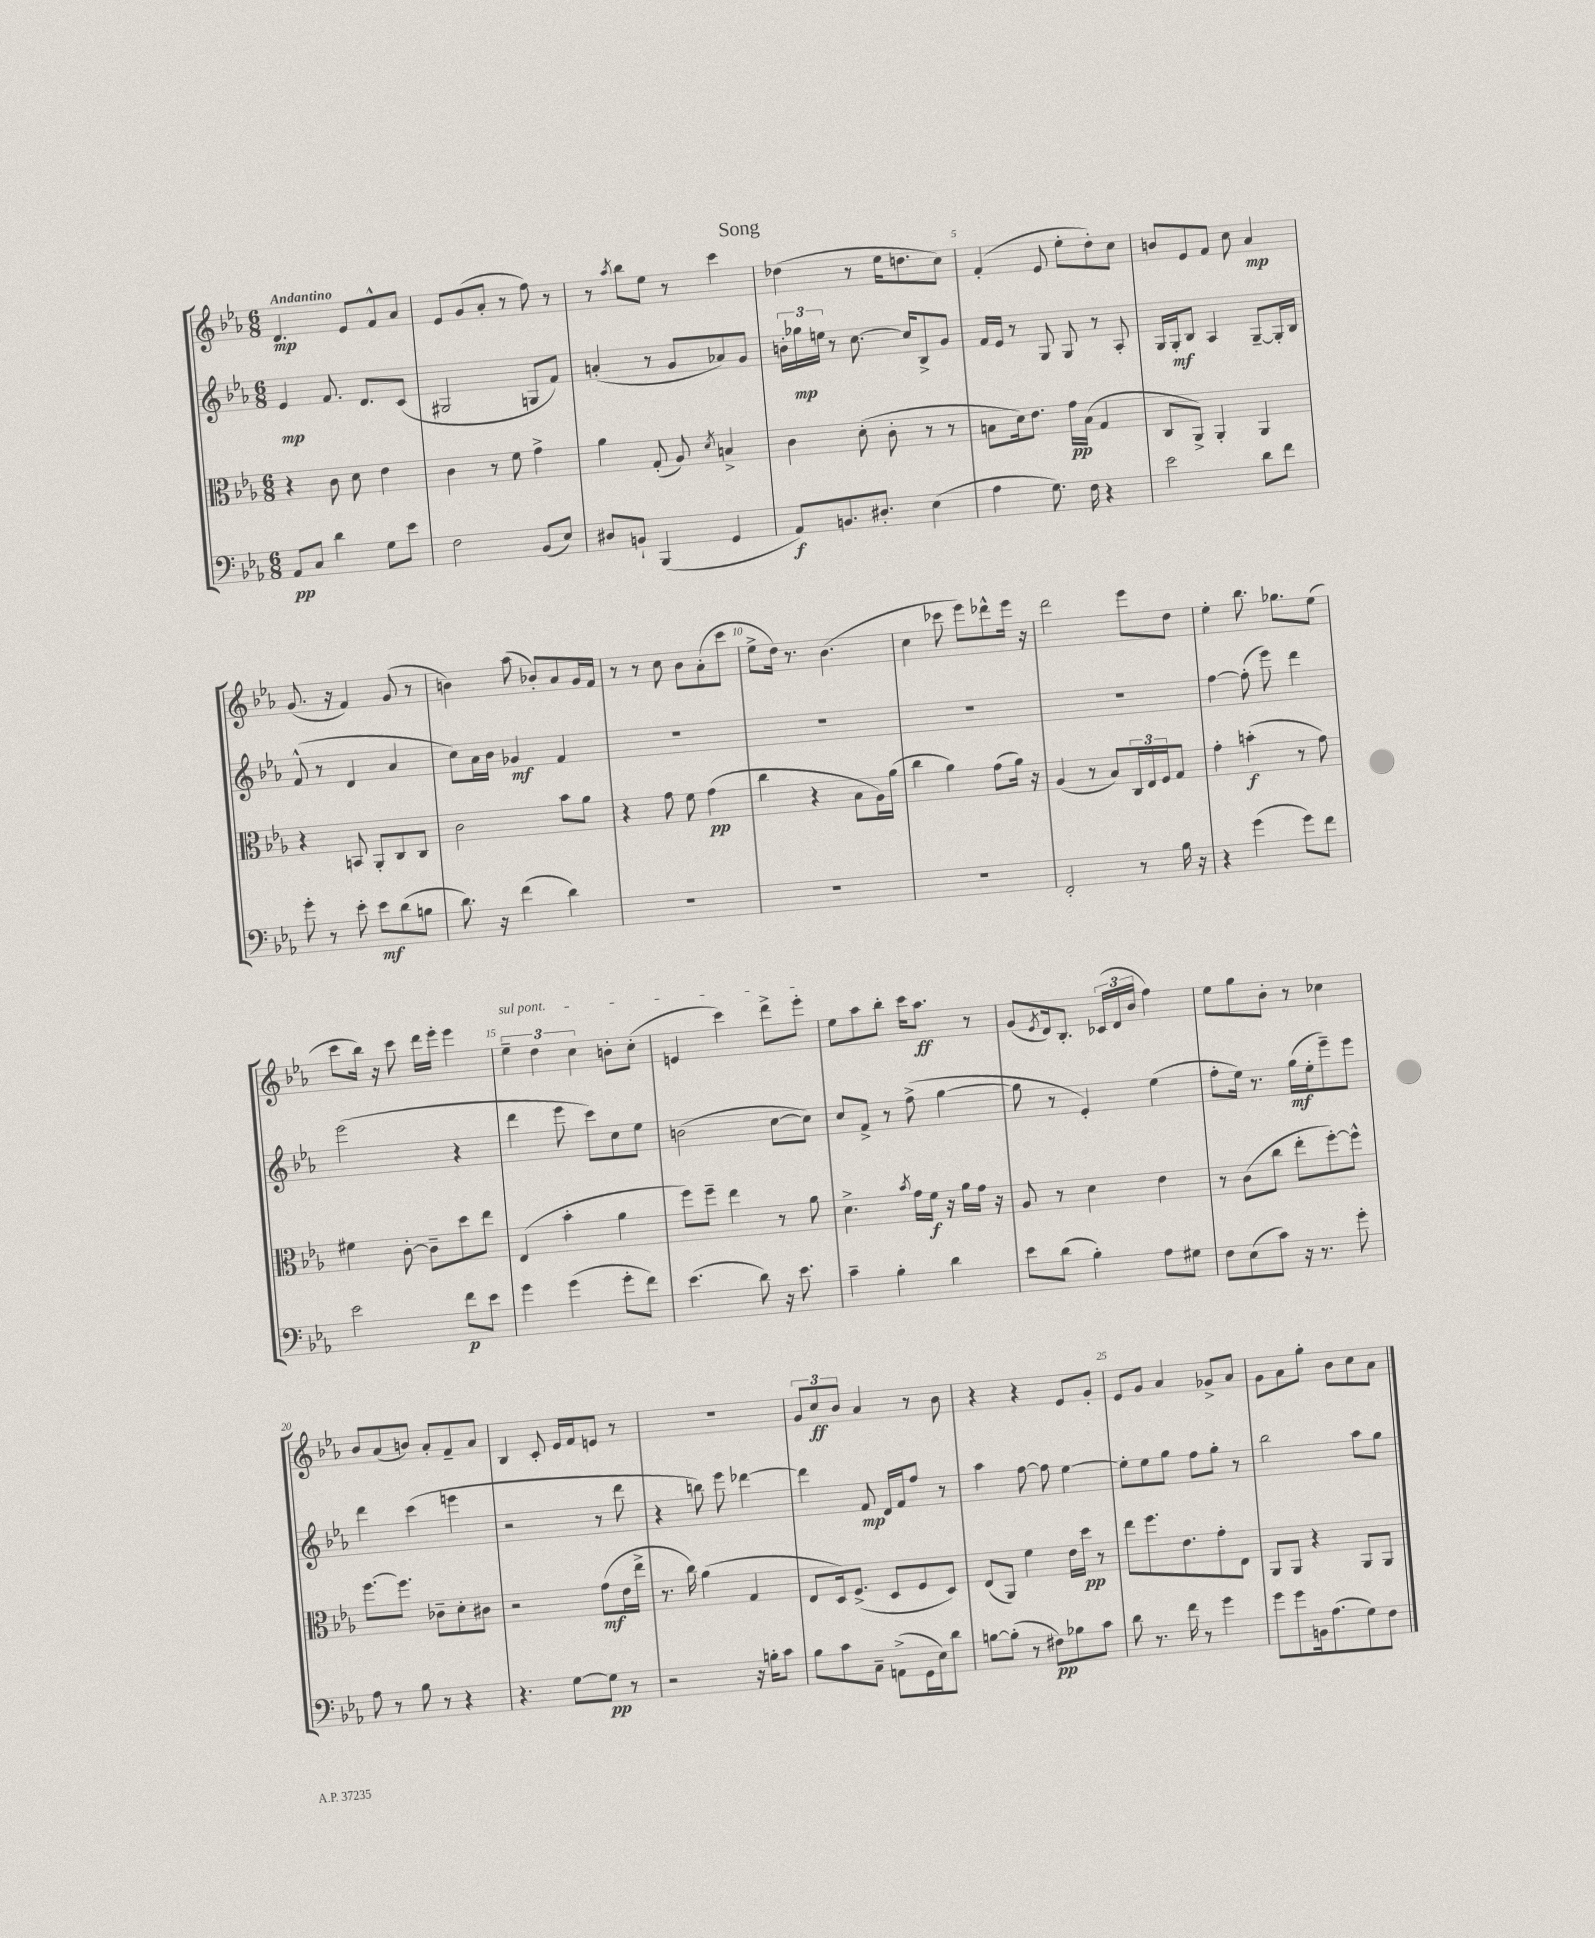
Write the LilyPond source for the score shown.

\header { title = "Song" }
<<
\new StaffGroup <<
\new Staff = "s0" {
    \clef treble \key ees \major \numericTimeSignature \time 6/8 \tempo "Andantino"
    d'4.\mp ees'8 f'8-^ aes'8 |
    ees'8 g'8( aes'8-. r8 f''8) r8 |
    r8 \acciaccatura { aes''8 } bes''8 ees''8 r8 c'''4 |
    des''4( r8 ees''16 d''8. c''8) |
    f'4-.( ees'8 ees''8-. d''8-.) c''8 |
    b'8 ees'8 f'8 c''8 aes'4\mp |
    g'8.( r16 f'4) g'8( r8 |
    b'4) aes''8( bes'8-.) aes'8 g'16 f'16 |
    r8 r8 c''8 bes'8 aes'8-.( c'''8 |
    ees''8-> d''16) r8. bes'4.( |
    c''4 ces'''8 ees'''8) des'''8-^ ees'''16 r16 |
    d'''2 ees'''8 d''8 |
    ees''4-. bes''8. ges''8. ees''8( |
    c'''8 bes''16) r16 c'''8 d'''16 ees'''16-. ees'''4 |
    \tuplet 3/2 { \once \override TextSpanner.bound-details.left.text = \markup { \italic "sul pont." } ees''4--\startTextSpan d''4 c''4 } b'8-. c''8-.( |
    e'4 c'''4) d'''8-> ees'''8-.\stopTextSpan |
    ees''8 aes''8 bes''8-. c'''16 aes''8.\ff r8 |
    g'8( \acciaccatura { ees'8 } d'16) bes8.-. \tuplet 3/2 { ces'16( d'16 bes'16 } f''4) |
    ees''8 g''8 bes'8-. r8 ces''4 |
    bes'8 aes'8( b'8) aes'8-. f'8-- aes'8 |
    bes4 c'8-. ees'16 f'16 e'8 r8 |
    R2. |
    \tuplet 3/2 { g'8 c''8\ff bes'8 } aes'4 r8 bes'8 |
    r4 r4 ees'8 g'8-. |
    ees'8 g'8 aes'4 ges'8-> aes'8 |
    g'8 aes'8 g''8-. bes'8 c''8 aes'8 \bar "|." |
}
\new Staff = "s1" {
    \clef treble \key ees \major \numericTimeSignature \time 6/8
    ees'4\mp f'8. d'8. c'8( |
    gis2 g8 f'8) |
    a'4-.( r8 g'8 aes'8) g'8 |
    \tuplet 3/2 { b'16-. ges''16\mp e''16 } r8 c''8.~ c''16 bes8-> g'8 |
    f'16 ees'16 r8 g8 g8 r8 aes8-. |
    g16 g16-.\mf bes8 aes4 g8~-- g16-. bes16 |
    f'8-^( r8 d'4 aes'4 |
    c''8) aes'16 bes'16 ges'4\mf f'4 |
    R2. |
    R2. |
    R2. |
    R2. |
    f''4~ f''8-.( ees'''8) d'''4 |
    ees'''2( r4 |
    d'''4 ees'''8 c'''8) c''8 ees''8 |
    b'2( c''8~ c''8) |
    c''8 f'8-> r8 f''8->( g''4~ |
    g''8 r8 ees'4-.) ees''4( |
    f''8-. ees''16) r8. g''16\mf( ees''16-. ees'''8--) ees'''8 |
    d'''4 c'''4( e'''4 |
    r2 r8 d'''8 |
    r4 b''8) ees'''8 des'''4~ |
    des'''4 f'8\mp d'16 f'16 f''8 r8 |
    aes''4 f''8~ f''8 ees''4~ |
    ees''8-. ees''8 g''8 f''8 g''8-. r8 |
    bes''2 aes''8 g''8 \bar "|." |
}
\new Staff = "s2" {
    \clef alto \key ees \major \numericTimeSignature \time 6/8
    r4 c'8 d'8 ees'4 |
    c'4 r8 f'8 g'4-> |
    aes'4 g8-.( aes8) \acciaccatura { d'8 } b4-> |
    c'4 d'8-.( c'8-. r8 r8 |
    b8 d'16) ees'8. g'16\pp b16( g4 |
    c8 aes,8->) aes,4-. aes,4 |
    r4 b,8 aes,8-. c8 c8 |
    c'2 bes'8 aes'8 |
    r4 g'8 f'8 g'4\pp( |
    c''4 r4 bes8 aes16) aes'16( |
    c''4 aes'4) g'8( aes'16) r16 |
    aes4( r8 bes8) \tuplet 3/2 { c16 ees16 f16 } g8 |
    g'4-. b'4-.\f( r8 g'8) |
    fis'4 c'8~-. c'8-- d''8 ees''8 |
    ees4( bes'4-. aes'4 |
    f''8) f''8-- ees''4 r8 aes'8 |
    d'4.-> \acciaccatura { bes'8 } g'16 f'16\f r16 aes'16 g'16 r16 |
    aes8 r8 d'4 ees'4 |
    r8 c'8( c''8 ees''8-. f''8~-.) f''8-^ |
    f''8.~ f''8. ces'8-- d'8-. cis'8 |
    r2 g'8\mf( ees'16 ees''16-> |
    r8. c''16) aes'4( g4 |
    ees8 d16) f8.->( d8 f8 d8) |
    ees8( aes,8) f'4 ees'16 d''16\pp r8 |
    ees''8 f''8. ees'8. g'8-. ees8 |
    aes,8 aes,8 r4 aes,8 aes,8 \bar "|." |
}
\new Staff = "s3" {
    \clef bass \key ees \major \numericTimeSignature \time 6/8
    aes,8\pp c8 d'4 g8 ees'8 |
    f2 bes,8( ees8) |
    dis8 b,8-! bes,,4( g,4 |
    aes,8\f) b,8. dis8.-. ees4( |
    aes4 g8.) f16 r4 |
    ees'2 d'8 f'8 |
    g'8-. r8 ees'8-. ees'8\mf d'8( b8 |
    d'8.) r16 f'4( d'4) |
    R2. |
    R2. |
    R2. |
    f,2-. r8 bes16 r16 |
    r4 g'4( g'8) f'8 |
    ees'2 f'8\p ees'8 |
    g'4 g'4( g'8-. f'8) |
    ees'4.( d'8) r16 ees'8. |
    c'4-- bes4-. d'4 |
    ees'8 d'8( bes4-.) aes8 gis8 |
    f8 ees8( c'8) r16 r8. g'8-. |
    aes8 r8 bes8 r8 r4 |
    r4. g8~ g8\pp r8 |
    r2 r16 b16-. c'8 |
    bes8 c'8 c8-- a,8->( g,16 ees16) d'8 |
    b8~ b8-.( r8 fis8\pp) bes8 c'8 |
    d'8 r8. f'16 r8 g'4 |
    g'8 g'8 b,16 aes8.( g8) f8 \bar "|." |
}
>>
>>
\layout { \context { \Score \override BarNumber.break-visibility = ##(#f #t #t) barNumberVisibility = #(every-nth-bar-number-visible 5) } }
